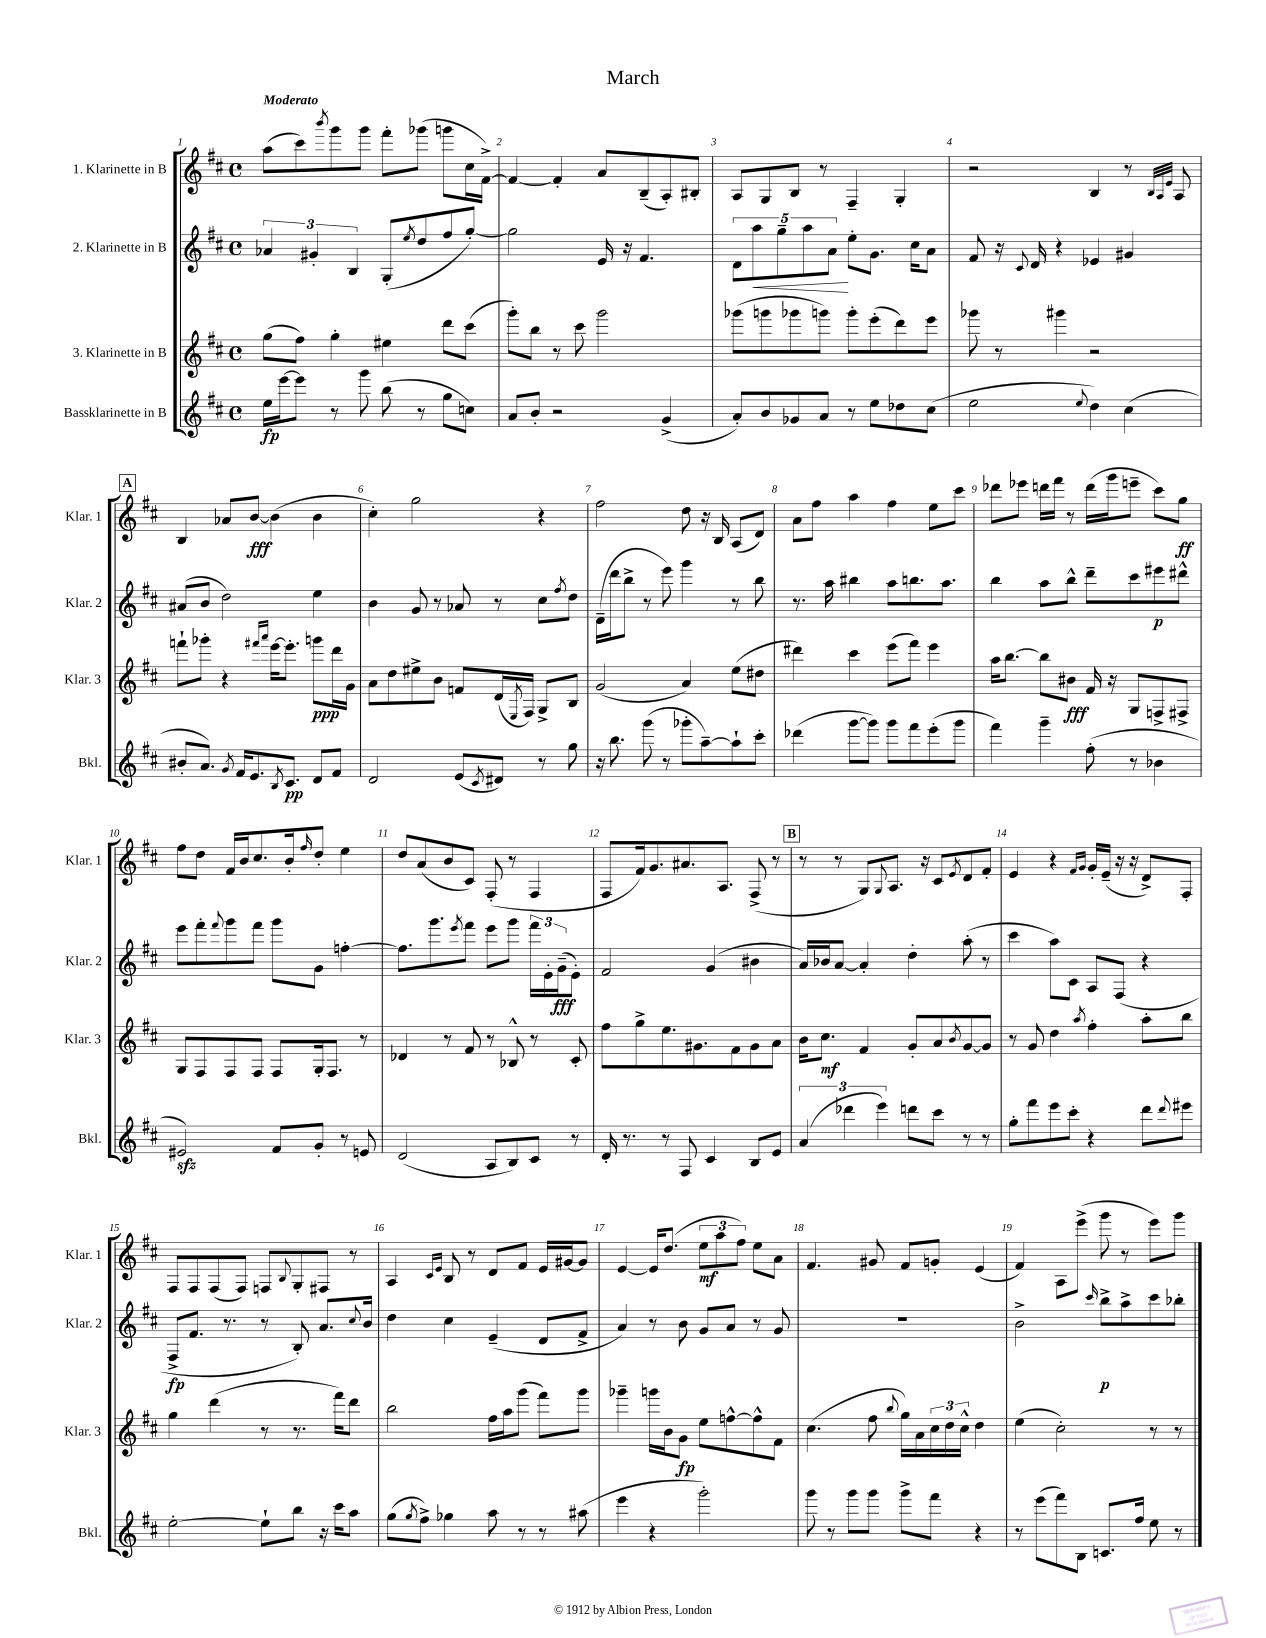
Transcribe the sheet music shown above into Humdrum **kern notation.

**kern	**dynam	**kern	**dynam	**kern	**dynam	**kern	**dynam
*part4	*part4	*part3	*part3	*part2	*part2	*part1	*part1
*staff4	*staff4	*staff3	*staff3	*staff2	*staff2	*staff1	*staff1
*I"Bassklarinette in B	*	*I"3. Klarinette in B	*	*I"2. Klarinette in B	*	*I"1. Klarinette in B	*
*I'Bkl.	*	*I'Klar. 3	*	*I'Klar. 2	*	*I'Klar. 1	*
*clefG2	*	*clefG2	*	*clefG2	*	*clefG2	*
*k[f#c#]	*	*k[f#c#]	*	*k[f#c#]	*	*k[f#c#]	*
*M4/4	*	*M4/4	*	*M4/4	*	*M4/4	*
*met(c)	*	*met(c)	*	*met(c)	*	*met(c)	*
=1	=1	=1	=1	=1	=1	=1	=1
!	!	!	!	!	!	!LO:TX:a:B:t=Moderato	!
16ee\LL	fp	(8gg\L	.	6a-X/	.	(8aa\L	.
[16eee\J	.	.	.	.	.	.	.
8eee\J]	.	8ff#\J)	.	.	.	8ccc#\)	.
.	.	.	.	6g#X'/	.	.	.
.	.	.	.	.	.	8qbbb/	.
8r	.	4gg'\	.	.	.	8ggg\	.
.	.	.	.	6B/	.	.	.
8ggg\	.	.	.	.	.	8ggg\J	.
(8bb\	.	4ee#X\	.	(8G'/L	.	8fff#'\L	.
.	.	.	.	8qee/	.	.	.
8r	.	.	.	8dd/	.	(8ggg-X\J	.
8gg\L	.	8ddd\L	.	8ff#/	.	8gggn\L	.
8ccn\J)	.	(8ccc#\J	.	[8gg'/J)	.	16cc#\L	.
.	.	.	.	.	.	[16f#^\JJ)	.
=2	=2	=2	=2	=2	=2	=2	=2
8a/L	.	8ggg'\L)	.	2gg\]	.	4f#/_	.
8b'/J	.	8bb\J	.	.	.	.	.
2r	.	8r	.	.	.	4f#'/]	.
.	.	8ccc#\	.	.	.	.	.
.	.	2ggg\	.	16e/	.	8a/L	.
.	.	.	.	16r	.	.	.
.	.	.	.	4.f#/	.	(8B~/	.
(4g^/	.	.	.	.	.	8A'/)	.
.	.	.	.	.	.	8B#X'/J	.
=3	=3	=3	=3	=3	=3	=3	=3
8a'/L)	.	(8ggg-X\L	.	10d\L	.	8A/L	.
!	!	!	!	!	!LO:HP:b	!	!
.	.	.	.	10aa\	<	.	.
8b/	.	8gggn\	.	.	.	8G/	.
.	.	.	.	10gg~\	.	.	.
8g-X/	.	8ggg-X\	.	.	.	8B/J	.
.	.	.	.	10aa\	.	.	.
8a/J	.	8gggn\J)	.	.	.	8r	.
.	.	.	.	10a\J	.	.	.
8r	.	8ggg'\L	.	8ee'\L	[	4F#~/	.
8ee\L	.	(8eee'\	.	8.g\J	.	.	.
8dd-X\	.	8ddd\)	.	.	.	4G'/	.
.	.	.	.	16cc#\KL	.	.	.
(8cc#\J	.	8eee\J	.	8a\J	.	.	.
=4	=4	=4	=4	=4	=4	=4	=4
2ee\	.	8ggg-X\	.	8f#/	.	2r	.
.	.	8r	.	16r	.	.	.
.	.	.	.	8qqc#/	.	.	.
.	.	.	.	16d/	.	.	.
.	.	4ggg#X\	.	4r	.	.	.
8qqee/	.	.	.	.	.	.	.
4dd\)	.	2r	.	4e-X/	.	4B/	.
(4cc#\	.	.	.	4g#X/	.	8r	.
.	.	.	.	.	.	32qqB/LLL	.
.	.	.	.	.	.	32qqA/	.
.	.	.	.	.	.	32qqe/JJJ	.
.	.	.	.	.	.	8A/	.
!!LO:LB:g=z
!!LO:REH:place=s1:t=A
=5	=5	=5	=5	=5	=5	=5	=5
8b#X'/L	.	8fffn`\L	.	(8a#X/L	.	4B/	.
8.a/J)	.	8ggg-X'\J	.	8b/J	.	.	.
.	.	4r	.	2dd\)	.	8a-X/L	.
8qg/	.	.	.	.	.	.	.
16f#/KL	.	.	.	.	.	.	.
8.e/	.	.	.	.	.	[8b/J	fff
.	.	16qqfff#X/LL	.	.	.	.	.
.	.	16qqaaa/JJ	.	.	.	.	.
.	.	[16eee\KL	.	.	.	(4b\]	.
8qB/	.	.	.	.	.	.	.
8.c#/J	pp	8.eee'\J]	.	.	.	.	.
8d/L	.	8gggn\L	ppp	4ee\	.	4b\	.
8f#/J	.	16ddd\L	.	.	.	.	.
.	.	16g\JJ	.	.	.	.	.
=6	=6	=6	=6	=6	=6	=6	=6
2d/	.	8a\L	.	4b\	.	4cc#'\)	.
.	.	8dd\	.	.	.	.	.
.	.	8ee#X^\	.	8g/	.	2gg\	.
.	.	8b\J	.	8r	.	.	.
(8e/L	.	8fn/L	.	8a-X/	.	.	.
8qc#/	.	.	.	.	.	.	.
8d#X/J)	.	(16d/L	.	8r	.	.	.
.	.	8qE/	.	.	.	.	.
.	.	16F#/JJ)	.	.	.	.	.
8r	.	8G^/L	.	8cc#\L	.	4r	.
.	.	.	.	8qff#/	.	.	.
8gg\	.	8B/J	.	8dd\J	.	.	.
=7	=7	=7	=7	=7	=7	=7	=7
16r	.	(2g/	.	(16d~\LL	.	2ff#\	.
8.bb\	.	.	.	16ddd\J	.	.	.
.	.	.	.	8bb^\J	.	.	.
(8ggg\	.	.	.	8r	.	.	.
8r	.	.	.	8eee\)	.	.	.
8ggg-X'\L	.	4a/)	.	4ggg\	.	8dd\	.
[8aa~\)	.	.	.	.	.	16r	.
.	.	.	.	.	.	16B/	.
8aa`\]	.	(8ee\L	.	8r	.	(8A/L	.
8ccc#'\J	.	8dd#X\J	.	8bb\	.	8d/J)	.
=8	=8	=8	=8	=8	=8	=8	=8
(4ddd-X\	.	4ddd#X\)	.	8.r	.	8a\L	.
.	.	.	.	.	.	8ff#\J	.
.	.	.	.	16aa\	.	.	.
[8ggg\L	.	4ccc#\	.	4bb#X\	.	4aa\	.
8ggg\J])	.	.	.	.	.	.	.
8ggg\L	.	(8eee\L	.	8aa\L	.	4ff#\	.
8fff#\	.	8fff#\J)	.	8.bbn\	.	.	.
(8eee'\	.	4eee\	.	.	.	8ee\L	.
.	.	.	.	8.aa\J	.	.	.
8ggg\J	.	.	.	.	.	8ccc#\J	.
=9	=9	=9	=9	=9	=9	=9	=9
4fff#\)	.	16aa\KL	.	4bb\	.	8ddd-X\L	.
.	.	[8.bb\J	.	.	.	.	.
.	.	.	.	.	.	8eee-X\J	.
4ggg~\	.	8bb\L]	.	8aa\L	.	16dddn\LL	.
.	.	.	.	.	.	16fff#\JJ	.
.	.	8b#X\J	fff	8bb^^\J	.	8r	.
(8ff#'\	.	16f#/	.	8ddd~\L	.	(16ddd\LL	.
.	.	16r	.	.	.	16ggg\J	.
8r	.	8G/L	.	8ccc#\	.	8eeen~\J	.
4b-X\	.	8Fn^/	.	8eee#X\	p	8ccc#\L)	.
.	.	8F#X^/J	.	8ddd#X^^\J	.	8gg\J	ff
!!LO:LB:g=z
=10	=10	=10	=10	=10	=10	=10	=10
2e#Xzz/)	.	8G/L	.	8eee\L	.	8ff#\L	.
.	.	8F#/	.	8fff#'\	.	8dd\J	.
.	.	.	.	8qqfff#/	.	.	.
.	.	8F#/	.	8ggg\	.	16f#/LL	.
.	.	.	.	.	.	16b/J	.
.	.	8F#/J	.	8fff#\J	.	8.cc#/	.
8f#/L	.	8F#/L	.	8ggg\L	.	.	.
.	.	.	.	.	.	16b'/k	.
.	.	.	.	.	.	16qqff#/	.
8g'/J	.	16G'/k	.	8g\J	.	8dd'/J	.
.	.	8.F#/J	.	.	.	.	.
8r	.	.	.	[4ffn'\	.	4ee\	.
8en/	.	8r	.	.	.	.	.
=11	=11	=11	=11	=11	=11	=11	=11
(2d/	.	4d-X/	.	8.ff\L]	.	8dd/L	.
.	.	.	.	.	.	(8a/	.
.	.	.	.	8.ggg\	.	.	.
.	.	8r	.	.	.	8b/	.
.	.	.	.	8qeee/	.	.	.
.	.	8f#/	.	8fff#\J	.	8c#/J)	.
8A/L	.	8r	.	8eee\L	.	(8F#'/	.
8B/)	.	8B-X^^/	.	8ggg\J	.	8r	.
8c#/J	.	8r	.	24fff#\LL	.	4F#/	.
.	.	.	.	24e'\	.	.	.
.	.	.	.	(24g~\J	fff	.	.
8r	.	8c#'/	.	8e'\J)	.	.	.
=12	=12	=12	=12	=12	=12	=12	=12
16d'/	.	8ff#\L	.	2f#/	.	8F#/L	.
8.r	.	.	.	.	.	.	.
.	.	8gg^\	.	.	.	16f#/k)	.
.	.	.	.	.	.	8.g/	.
8r	.	8.ee\	.	.	.	.	.
8F#/	.	.	.	.	.	8.a#X/	.
.	.	8.g#X\	.	.	.	.	.
4c#/	.	.	.	(4g/	.	.	.
.	.	.	.	.	.	8.A/J	.
.	.	8f#\	.	.	.	.	.
8B/L	.	8g#\	.	4b#X\	.	(8F#^/	.
8e/J	.	8a\J	.	.	.	8r	.
!!LO:REH:place=s1:t=B
=13	=13	=13	=13	=13	=13	=13	=13
(6a/	.	16b\KL	.	16a/LL)	.	8r	.
.	.	8.cc#\J	mf	16b-X/J	.	.	.
.	.	.	.	[8a/J	.	8r	.
6ddd-X\	.	.	.	.	.	.	.
.	.	4f#/	.	4a'/]	.	8G/L)	.
6eee\)	.	.	.	.	.	.	.
.	.	.	.	.	.	8qqG/	.
.	.	.	.	.	.	8.A/J	.
8dddn\L	.	8g'/L	.	4dd'\	.	.	.
.	.	.	.	.	.	16r	.
8ccc#\J	.	8a/	.	.	.	8c#/L	.
.	.	8qb/	.	.	.	8qe/	.
8r	.	[8g/	.	(8aa'\	.	8d/	.
8r	.	8g/J]	.	8r	.	8f#'/J	.
=14	=14	=14	=14	=14	=14	=14	=14
8gg'\L	.	8r	.	4ccc#\	.	4e/	.
8fff#\	.	8g/	.	.	.	.	.
8eee\	.	4dd\	.	8aa\L)	.	4r	.
8ccc#'\J	.	.	.	8c#\J	.	.	.
.	.	.	.	.	.	16qqf#/LL	.
.	.	8qaa/	.	.	.	16qqg/JJ	.
4r	.	4ff#'\	.	8A/L	.	16g'/LL	.
.	.	.	.	.	.	(16e~/JJ	.
.	.	.	.	(8F#/J	.	16r	.
.	.	.	.	.	.	16r	.
8ddd\L	.	8aa'\L	.	4r	.	8d^/L)	.
8qqddd/	.	.	.	.	.	.	.
8eee#X\J	.	8bb\J	.	.	.	8F#'/J	.
!!LO:LB:g=z
=15	=15	=15	=15	=15	=15	=15	=15
[2ee'\	.	4gg\	.	8F#^/L	fp	8F#/L	.
.	.	.	.	8.f#/J	.	8F#/	.
.	.	(4ddd\	.	.	.	(8F#/	.
.	.	.	.	8.r	.	.	.
.	.	.	.	.	.	8F#/J)	.
8ee`\L]	.	8r	.	8r	.	8Fn/L	.
.	.	.	.	.	.	8qqB/	.
8bb\J	.	8.r	.	8B'/)	.	8G'/	.
16r	.	.	.	8.a/L	.	8F#X/J	.
16ccc#\KL	.	16fff#\KL)	.	.	.	.	.
8aa\J	.	8ddd\J	.	.	.	8r	.
.	.	.	.	8qqcc#/	.	.	.
.	.	.	.	16b/Jk	.	.	.
=16	=16	=16	=16	=16	=16	=16	=16
(8gg\L	.	2bb\	.	4dd\	.	4A/	.
8qgg/	.	.	.	.	.	.	.
8ff#^\J)	.	.	.	.	.	.	.
.	.	.	.	.	.	16qqc#/LL	.
.	.	.	.	.	.	16qqe/JJ	.
4gg-X\	.	.	.	4cc#\	.	8B/	.
.	.	.	.	.	.	8r	.
8aa\	.	16ff#\LL	.	(4e~/	.	8d/L	.
.	.	16aa\J	.	.	.	.	.
8r	.	(8ggg\J	.	.	.	8f#/J	.
8r	.	8fff#\L)	.	8d/L	.	16e/LL	.
.	.	.	.	.	.	[16g#X/J	.
(8aa#X\	.	8ggg\J	.	8f#^/J	.	8g#/J]	.
=17	=17	=17	=17	=17	=17	=17	=17
4eee\	.	4ggg-X~\	.	4a/)	.	[4e/	.
4r	.	16gggn\LL	.	8r	.	16e/KL]	.
.	.	16b\J	.	.	.	(8.dd/J	.
.	.	8g\J	fp	8b\	.	.	.
2ggg'\)	.	8ee\L	.	8g/L	.	12ee\L	mf
.	.	.	.	.	.	12aa\	.
.	.	[8ffn^^\	.	8a/J	.	.	.
.	.	.	.	.	.	12ff#\J)	.
.	.	8ff^^\]	.	8r	.	8ee\L	.
.	.	8f#\J	.	8g/	.	8a\J	.
=18	=18	=18	=18	=18	=18	=18	=18
8ggg\	.	(4.cc#\	.	1r	.	4.f#/	.
8r	.	.	.	.	.	.	.
8ggg\L	.	.	.	.	.	.	.
8ggg\J	.	8ff#\	.	.	.	8g#X/	.
.	.	8qqbb/	.	.	.	.	.
8ggg^\L	.	16gg\LL)	.	.	.	8f#/L	.
.	.	16a\	.	.	.	.	.
8fff#\J	.	24cc#\	.	.	.	8gn'/J	.
.	.	24dd\	.	.	.	.	.
.	.	24cc#^^\JJ	.	.	.	.	.
4r	.	4dd\	.	.	.	(4e/	.
=19	=19	=19	=19	=19	=19	=19	=19
8r	.	(4ee\	.	2b^\	.	4f#/)	.
(8eee\L	.	.	.	.	.	.	.
8fff#\)	.	2cc#'\)	.	.	.	8A\L	.
8B\J	.	.	.	.	.	(8eee^\J	.
.	.	.	.	16qqccc#/	.	.	.
8.cn/L	.	.	.	8bb^\L	p	8ggg\	.
.	.	.	.	8aa^\	.	8r	.
16ff#/Jk	.	.	.	.	.	.	.
8ee\	.	8r	.	8ccc#\	.	8eee\L)	.
8r	.	8r	.	8bb-X'\J	.	8ggg\J	.
==	==	==	==	==	==	==	==
*-	*-	*-	*-	*-	*-	*-	*-
